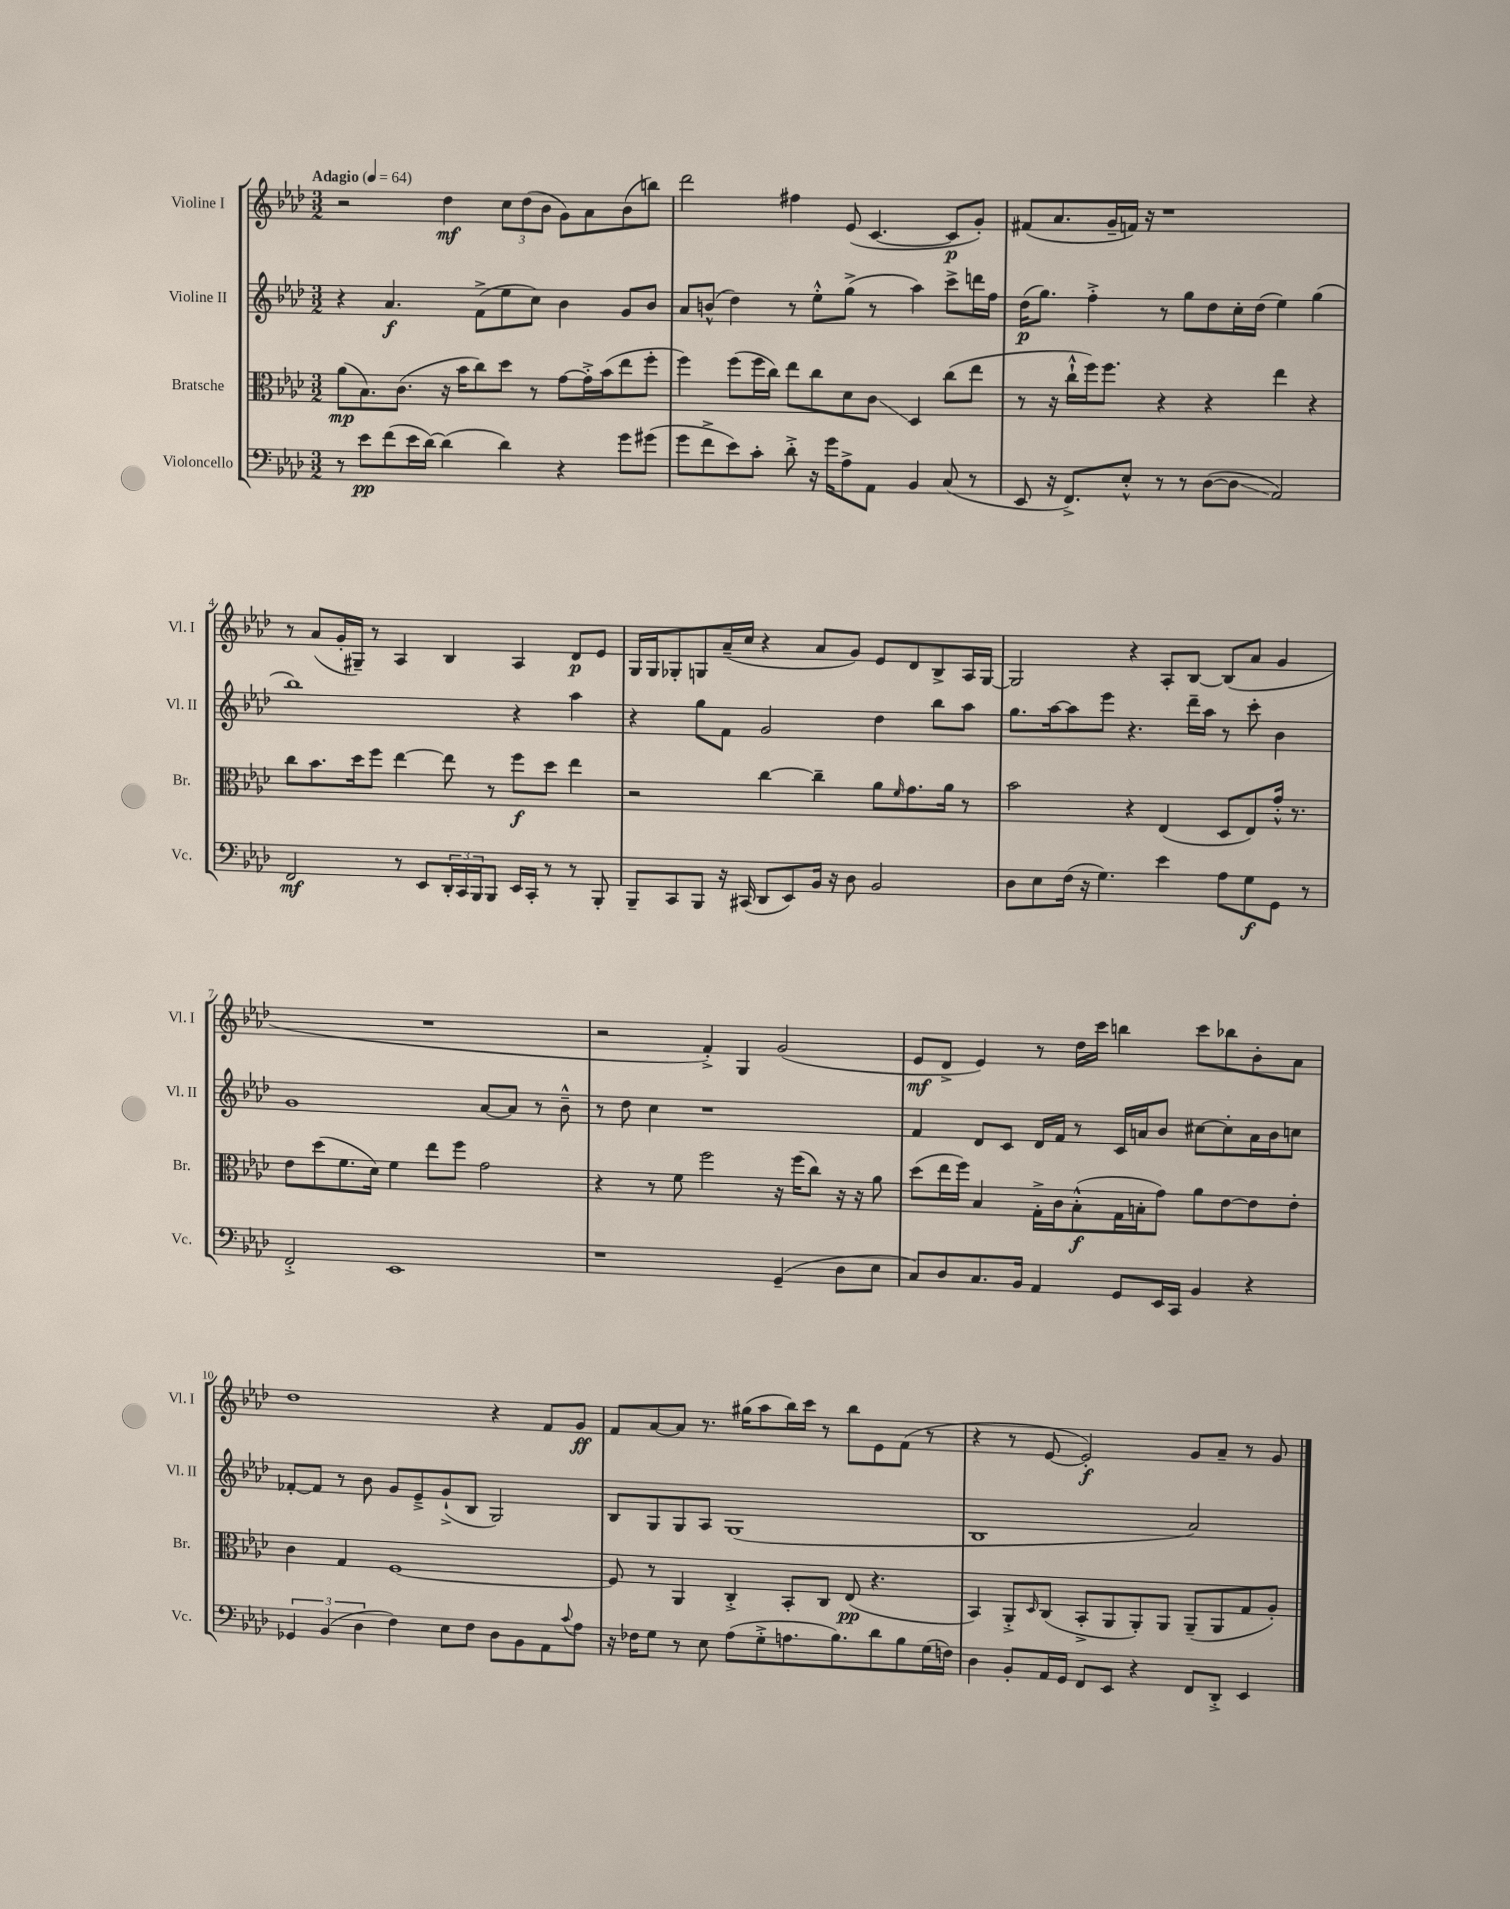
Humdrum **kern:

**kern	**kern	**kern	**kern
*staff4	*staff3	*staff2	*staff1
*clefF4	*clefC3	*clefG2	*clefG2
*k[b-e-a-d-]	*k[b-e-a-d-]	*k[b-e-a-d-]	*k[b-e-a-d-]
*M3/2	*M3/2	*M3/2	*M3/2
*MM64	*MM64	*MM64	*MM64
8r	(8a-	4r	2r
8e-	8.B-)	.	.
(8f	.	4.a-	.
.	(8.c	.	.
16e-	.	.	.
[16d-)	.	.	.
(4d-]	16r	.	4dd-
.	16b-	.	.
.	8cc)	(8f^	.
4d-)	8dd-	8ee-	12cc
.	.	.	(12dd-
.	8r	8cc)	.
.	.	.	12b-
4r	[8g	4b-	8g)
.	16g'^]	.	8a-
.	(16b-	.	.
8g	8ee-	8g	(8b-
(8g#	8ff'	8b-	8bb)
=	=	=	=
8g	4ff)	8a-	2ddd-
8f^	.	(8b^^	.
8e-)	(8ff	4dd-)	.
8c'	16ff	.	.
.	16cc)	.	.
8d-'^	8ee-	8r	4ff#
16r	8cc	8ee-'^^	.
16g	.	.	.
8A-^	8d-	(8gg^	(8e-
8AA-	8c	8r	[4.c
4BB-	4D-	4aa-)	.
(8C	(8cc	8ccc^	8c]
8r	8ee-	16ddd	8g')
.	.	16ff	.
=	=	=	=
8EE-	8r	(16dd-	(8f#
.	.	8.gg)	.
16r	16r	.	8.a-
8.FF^)	16cc`^^	.	.
.	16ff)	4ff'^	.
.	8.ff	.	16g~
8E-'^^	.	.	16f)
.	.	.	16r
8r	4r	8r	1r
8r	.	8gg	.
([8D-	4r	8dd-	.
8D-]	.	16cc'	.
.	.	(16dd-	.
2AA-)	4ee-	4ee-)	.
.	4r	(4gg	.
=	=	=	=
2FF	8cc	1bb-)	8r
.	8.b-	.	(8a-
.	.	.	16g'
.	16dd-	.	16G#~)
.	8ff	.	8r
8r	[4ee-	.	4A-
8EE-	.	.	.
24DD-'	8ee-]	.	4B-
24CC	.	.	.
24BBB-	.	.	.
8BBB-	8r	.	.
16EE-	8ff	4r	4A-
16CC'	.	.	.
8r	8dd-	.	.
8r	4ee-	4aa-	8d-
8BBB-'	.	.	8e-
=	=	=	=
8BBB-~	2r	4r	16G
.	.	.	16G
8CC	.	.	8G-'
8BBB-	.	8gg	8G
16r	.	8f	(16a-~
(16CC#	.	.	16cc
8DD-	[4cc	2g	4r
8EE-)	.	.	.
16BB-	4cc~]	.	8a-
16r	.	.	.
8D-	.	.	8g)
2BB-	8a-	4dd-	8e-
.	16qqf	.	.
.	8.g	.	8d-
.	.	8bb-	8B-^
.	16a-	.	.
.	8r	8aa-	16A-
.	.	.	[16G
=	=	=	=
8D-	2b-	8.gg	2G]
8E-	.	.	.
.	.	[16aa-	.
(16F	.	8aa-]	.
16r	.	.	.
4.G)	.	8eee-	.
.	4r	4.r	4r
4e-	(4E-	.	8A-'
.	.	16ddd-~	[8B-
.	.	16aa-	.
8A-	8D-	8r	(8B-]
8G	8E-)	8ccc'	8a-
8GG	16g'^^	4b-	4g
.	8.r	.	.
8r	.	.	.
=	=	=	=
2FF'^	8e-	1g	1.r
.	(8dd-	.	.
.	8.f	.	.
.	16d-)	.	.
1EE-	4f	.	.
.	8ee-	.	.
.	8ff	.	.
.	2g	[8a-	.
.	.	8a-]	.
.	.	8r	.
.	.	8b-~^^	.
=	=	=	=
1r	4r	8r	2r
.	.	8dd-	.
.	8r	4cc	.
.	8f	.	.
.	2ff	1r	4f'^)
.	.	.	4G
(4GG~	16r	.	(2g
.	(16ff	.	.
.	8cc)	.	.
8D-	16r	.	.
.	16r	.	.
8E-	8a-	.	.
=	=	=	=
8C)	(8dd-	4f	8e-
8D-	16ee-	.	8d-^
.	16ff)	.	.
8.C	4B-	8d-	4e-)
.	.	8c	.
16BB-	.	.	.
4AA-	16G'^	16d-	8r
.	16c	16f	.
.	(8B-'^^	8r	16dd-
.	.	.	16ccc
8GG	16G	16c	4bb
.	16B'	16a	.
16EE-	8g)	8b-	.
16CC	.	.	.
4BB-	8a-	[8cc#	8ccc
.	[8e-	8cc#']	8bb-
4r	8e-]	16a	8b-'
.	.	16b-	.
.	8e-'	8cc	8a-
=	=	=	=
6GG-	4c	[8f-'	1dd-
.	.	8f-]	.
(6BB-	.	.	.
.	4G	8r	.
6D-	.	.	.
.	.	8b-	.
4F)	[1F	8g	.
.	.	8e-~^	.
8E-	.	(8g`^	.
8F	.	8B-	.
8D-	.	2G)	4r
8BB-	.	.	.
8AA-	.	.	8f
8qqc	.	.	.
8A-	.	.	8g
=	=	=	=
16r	8F]	8B-	8f
16F-	.	.	.
8G	8r	8G	[8a-
8r	4AA-	8G	8a-]
8E-	.	8A-	8.r
(8A-	4C'^	(1G	.
.	.	.	(16gg#
8G'^	.	.	8aa-
8.A	8BB-'	.	16bb-)
.	.	.	16ccc
.	8C	.	8r
8.B-)	.	.	.
.	(8E-	.	8bb-
8d-	4.r	.	8e-
8B-	.	.	(8f
(16G	.	.	8r
16F)	.	.	.
=	=	=	=
4D-	4BB-)	1B-	4r
8BB-'	8AA-'^	.	8r
.	16qqD-	.	.
16AA-	(8C	.	[8e-
16GG	.	.	.
8FF	8BB-'^	.	2e-'])
8EE-	8AA-	.	.
4r	8AA-')	.	.
.	8AA-	.	.
8FF	(8AA-~	2a-)	8g
8DD-'^	8AA-	.	8a-~
4EE-	8G	.	8r
.	8A-')	.	8g
==	==	==	==
*-	*-	*-	*-
